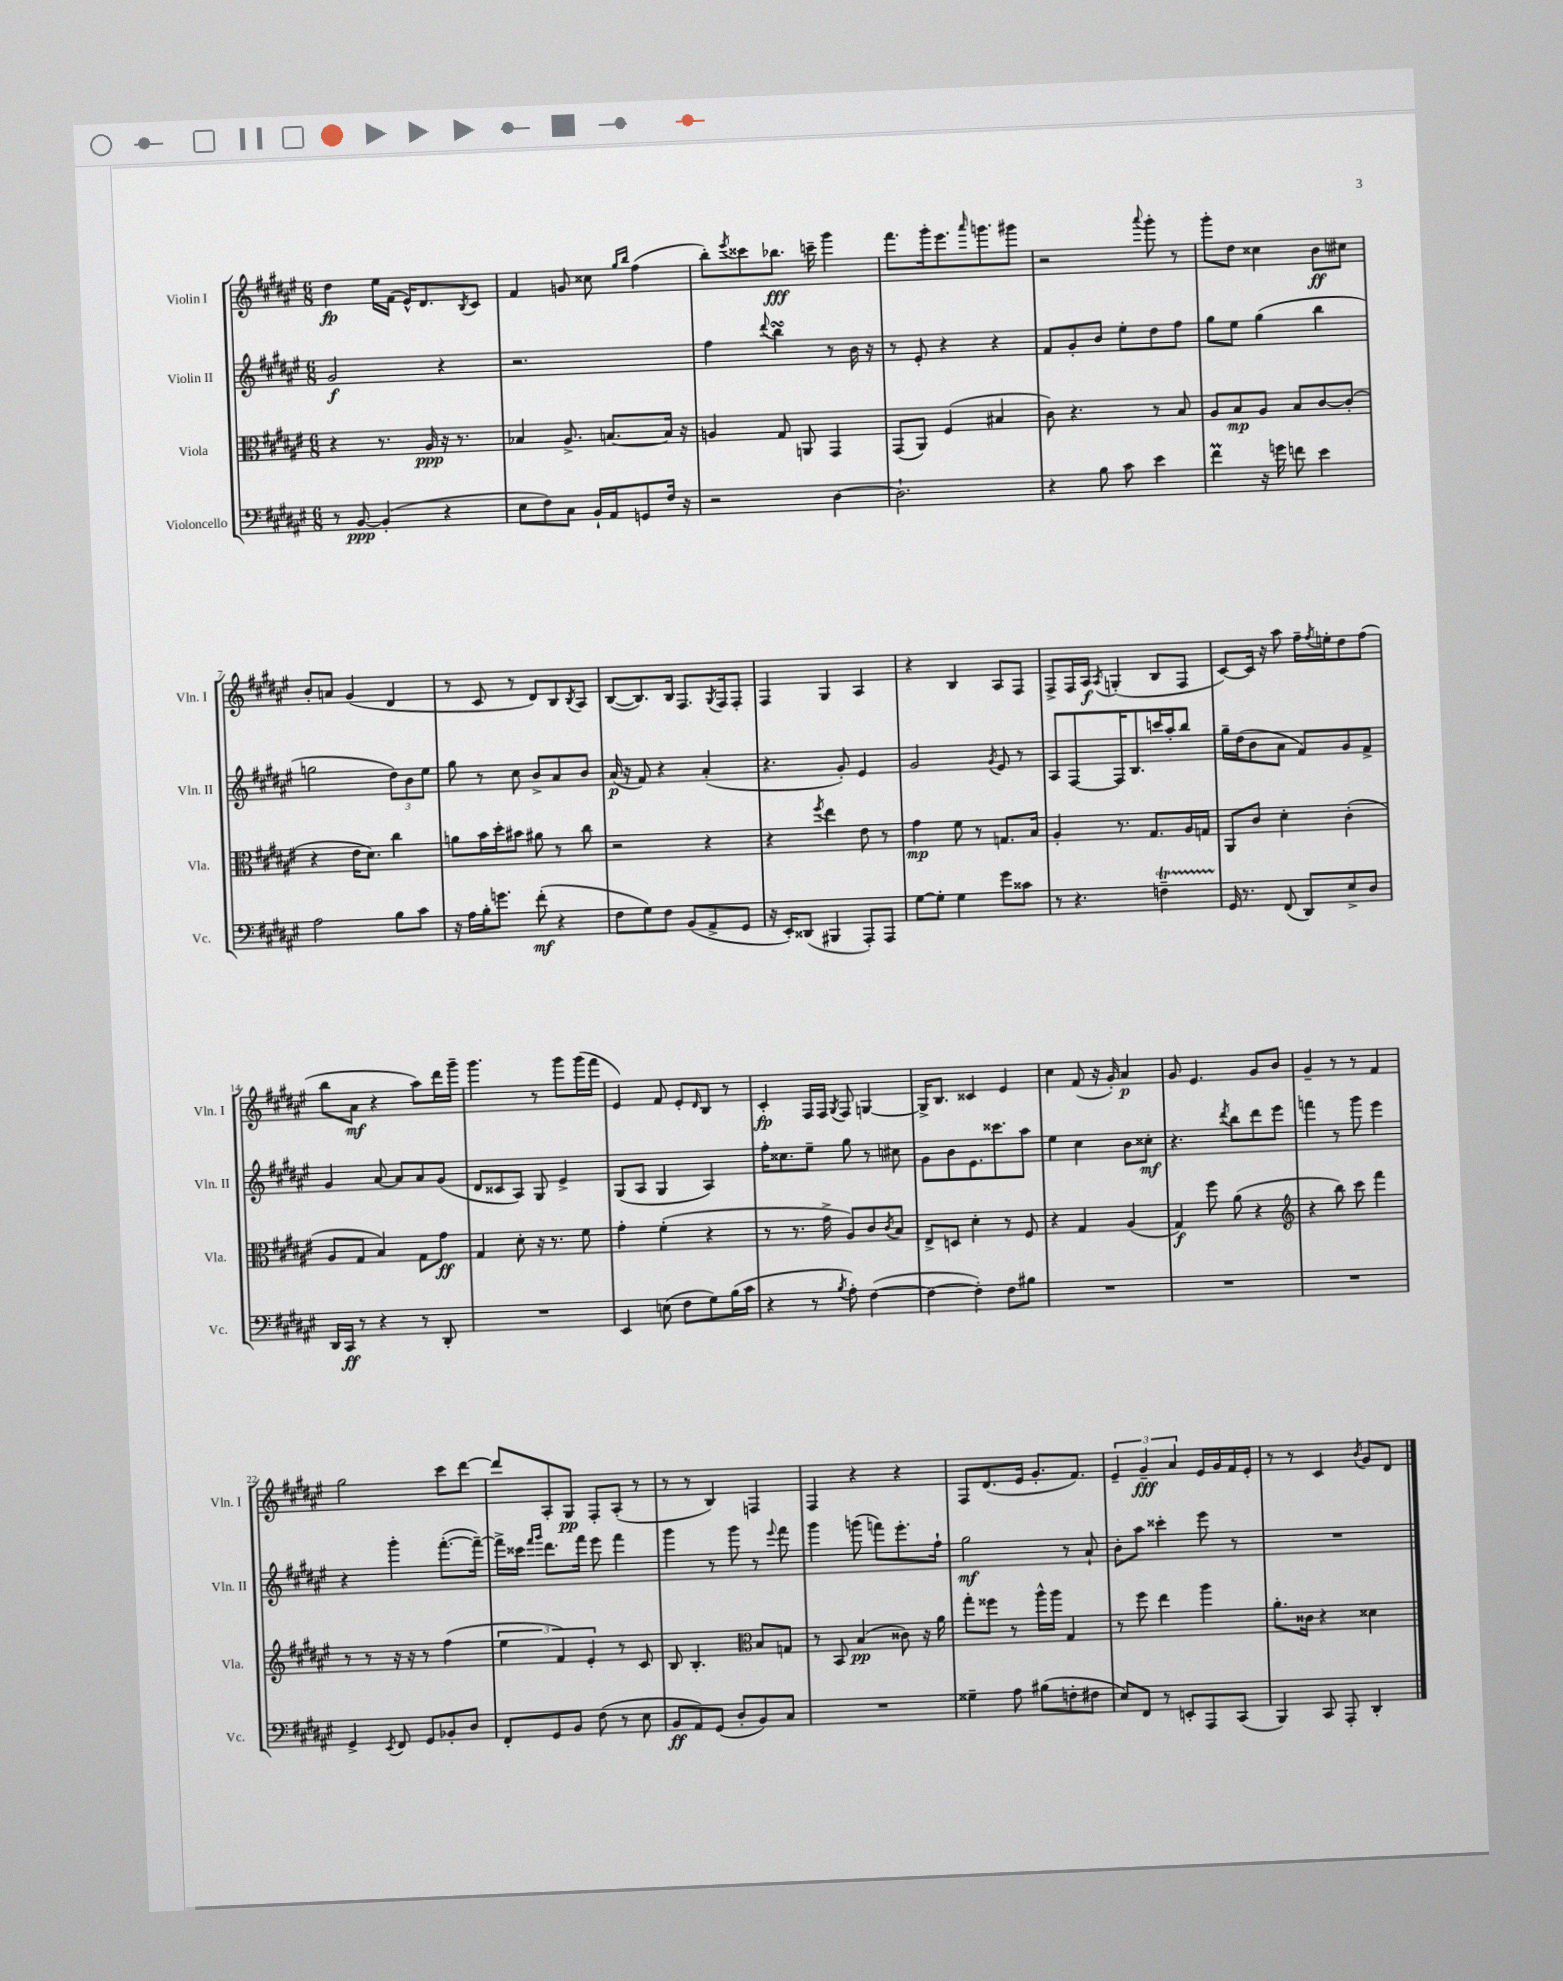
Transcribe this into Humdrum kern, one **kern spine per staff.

**kern	**kern	**kern	**kern
*staff4	*staff3	*staff2	*staff1
*clefF4	*clefC3	*clefG2	*clefG2
*k[f#c#g#d#a#e#]	*k[f#c#g#d#a#e#]	*k[f#c#g#d#a#e#]	*k[f#c#g#d#a#e#]
*M6/8	*M6/8	*M6/8	*M6/8
8r	4r	2g#	4dd#
[8BB	.	.	.
(4BB']	8.r	.	16ee#
.	.	.	(16f#
.	.	.	16e#^^)
.	16A#	.	8.d#
4r	16r	4r	.
.	8.r	.	.
.	.	.	8qB
.	.	.	8c#
=	=	=	=
8E#	4B-	2.r	4f#
8F#)	.	.	.
8C#	8.A#^	.	8g
16BB`	.	.	8cc##
16AA#	[8.B	.	.
.	.	.	16qqgg#
.	.	.	16qqbb
8GG	.	.	(4ff#
16F#	16B]	.	.
16r	16r	.	.
=	=	=	=
2r	4A	4ff#	8bb')
.	.	.	8qeee#
.	.	.	8ccc##
.	.	8qqddd#	.
.	8G#	4bb	8.bb-
.	8AA	.	.
.	.	.	16ccc~
[4D#	4GG#	8r	4ggg#
.	.	16b	.
.	.	16r	.
=	=	=	=
2.D#`]	(8GG#	8r	8.fff#
.	8AA#)	8e#'	.
.	.	.	16ggg#'
.	(4F#	4r	8.eee#
.	.	.	16qqaaa#
.	.	.	8.ggg
.	4B#	4r	.
.	.	.	8ggg#
=	=	=	=
4r	8c#)	8f#	2r
.	4.r	8g#'	.
8B	.	8b	.
8c#	.	8ee#'	.
.	.	.	8qqaaa#
4e#	8r	8dd#	8ggg#'
.	8B	8ff#	8r
=	=	=	=
4f#	8A#	8gg#	8ggg#'
.	8B	8ee#	8dd#
16r	8A#	(4gg#	4cc##
16g	.	.	.
8f	8B	.	.
4e#	[8c#	4bb	8b
.	(8c#']	.	8cc#
=	=	=	=
2A#	4r	2gg	8b'
.	.	.	8a
.	16e#	.	(4g#
.	8.d#)	.	.
8B	4cc#	12dd#)	4d#
.	.	12b	.
8c#	.	.	.
.	.	12ee#	.
=	=	=	=
16r	8a	8gg#	8r
16A#	.	.	.
16B'	16b	8r	8c#
8.g	16dd#'	.	.
.	8b#	8cc#	8r
(8f#'	8a#	8b^	8d#)
4r	8r	8a#	8B
.	.	.	8qB
.	8cc#	8b	8A#
=	=	=	=
8F#	2r	(16a#	([8B
.	.	16r	.
8G#)	.	8f#)	8.B])
8F#	.	4r	.
.	.	.	16B
(8BB	.	.	8.F#
8AA#^	4r	(4a#'	.
.	.	.	8qG#
.	.	.	16F#
8GG#	.	.	8F#'
=	=	=	=
16r	4r	4.r	4F#
16EE#')	.	.	.
(8DD##	.	.	.
.	8qff#	.	.
4BBB#	4ee#	.	4G#
.	.	8g#')	.
8AAA#')	8e#	4e#	4A#
8AAA#	8r	.	.
=	=	=	=
[8G#	4g#	2g#	4r
8G#']	.	.	.
4G#	8f#	.	4B
.	8r	.	.
.	.	8qg#	.
8g#	8.G	8e#	8A#
8c##	.	8r	8F#
.	16B	.	.
=	=	=	=
8r	4A#'	8A#	8F#^
4.r	.	[8F#	16F#
.	.	.	16A#
.	.	.	8qA#
.	8.r	16F#]	(4G'
.	.	8.B	.
.	8.G#	.	.
4F~	.	16ccc	8B
.	.	16aa#'	.
.	16A#	8bb	8F#
.	16G	.	.
=	=	=	=
16GG#	8AA#	16gg#~	[8c#)
8.r	.	(16dd#	.
.	8c#	8b	16c#]
.	.	.	16r
(8FF#	4d#'	8a#	8aa#
8DD#)	.	8f#)	16ff#~
.	.	.	8qff#
.	.	.	16ee'
8E#^	(4c#'	8g#	8dd#
8D#	.	8f#^	(8ff#
=	=	=	=
16DD#	8A#	4g#	8bb
16CC#	.	.	.
8r	8G#	.	8a#
4r	4B)	[8a#	4r
.	.	8a#]	.
8r	8G#	8a#	8aa#)
8DD#'	8g#	(8g#	16ddd#
.	.	.	16ggg#~
=	=	=	=
2.r	4G#	8d#	4.ggg#
.	.	8c##	.
.	8d#'	8A#)	.
.	16r	8G#	8r
.	8.r	.	.
.	.	4e#^	8ggg#
.	8f#	.	(16ggg#
.	.	.	16fff#
=	=	=	=
4EE#	4g#'	(8G#	4e#)
.	.	8A#	.
(8E	(4f#'	4G#	8f#
8F#	.	.	8e#'
.	.	.	16qqd#
8G#)	4r	4A#)	8B
(16B	.	.	8r
16c#	.	.	.
=	=	=	=
4r	8r	16ff#'	4c#'
.	.	8.cc##	.
.	8.r	.	.
8r	.	8ee#~	16F#
.	16g#^	.	16F#
8qB	.	.	8qG#
8A#')	8A#)	8gg#	8F#
([4F#	8c#	8r	[4G
.	8qc#	.	.
.	8B	8cc#	.
=	=	=	=
4F#_	8E#^	8g#	16G^]
.	.	.	8.B
.	8D	8b	.
4F#'])	4d#'	8.e#	4c##
.	.	8.ccc##	.
8F#	8r	.	4e#
8B#	8F#	8aa#	.
=	=	=	=
2.r	4r	4ee#	4cc#
.	4G#	4cc#	(8f#
.	.	.	16r
.	.	.	16g#')
.	(4A#	8b	4a#
.	.	8cc##'	.
=	=	=	=
2.r	4G#)	4.r	8g#
.	.	.	4.e#
.	8ff#	.	.
.	.	8qddd#	.
.	(8a#	8bb	.
.	4r	8ddd#	8g#
.	.	8eee#	8b
=	=	=	=
*	*clefG2	*	*
2.r	4r	4fff	4g#~
.	8bb)	8r	8r
.	8ccc#	8ggg#	8r
.	4fff#	4eee#	4f#
=	=	=	=
4GG#^	8r	4r	2gg#
.	8r	.	.
8qEE#	.	.	.
8FF#	16r	4ggg#'	.
.	16r	.	.
8GG#	8r	.	.
8BB-'	(4ff#	([8.fff#'	8ccc#
8D#	.	.	[8ddd#
.	.	16fff#~_)	.
=	=	=	=
8FF#'	6ee#	16fff#^]	8ddd#]
.	.	16ccc##	.
.	.	16qqfff#	.
.	.	16qqggg#	.
8GG#	.	8.ddd#	8A#'
.	6f#)	.	.
8BB	.	.	8G#
.	.	16fff#	.
.	6e#'	.	.
(8F#	.	8eee#	8F#'
8r	8r	4fff#	(8A#'
8E#	8c#	.	8r
=	=	=	=
8BB	8B	4ggg#	8r
8AA#)	4.B'	.	8r
(8GG#	.	8r	4B)
8D#'	.	8ggg#	.
*	*clefC3	*	*
8BB)	8B	8r	4F
.	.	8qqeee#	.
8C#	8G	8fff#	.
=	=	=	=
2.r	8r	4ggg#	4F#
.	8BB	.	.
.	(4B	(8ggg	4r
.	.	8fff)	.
.	8c##)	8.eee#'	4r
.	16r	.	.
.	16a#	16ff#`	.
=	=	=	=
4G##~	8gg#'	2gg#	8F#
.	8ff##	.	(8.d#
8A#	8r	.	.
.	.	.	16e#
(8B#	16aa#^^	.	8.g#'
.	16aa#	.	.
8F'	4G#	8r	.
.	.	.	8.f#)
8F#	.	8a#`	.
=	=	=	=
8E#)	8r	8b'	6e#~
8FF#	8ff#	8aa#	.
.	.	.	6g#~
8r	4ee#	4ccc##'	.
.	.	.	6a#
8EE'	.	.	.
8AAA#	4aa#	8eee#	16e#
.	.	.	16g#
(8CC#	.	8r	16f#
.	.	.	16e#'
=	=	=	=
4BBB)	8.a#'	2.r	8r
.	.	.	8r
.	16c##	.	.
8CC#	4r	.	4c#
8AAA#'	.	.	.
.	.	.	8qb
4DD#'	4d##	.	8g#
.	.	.	8d#
==	==	==	==
*-	*-	*-	*-
